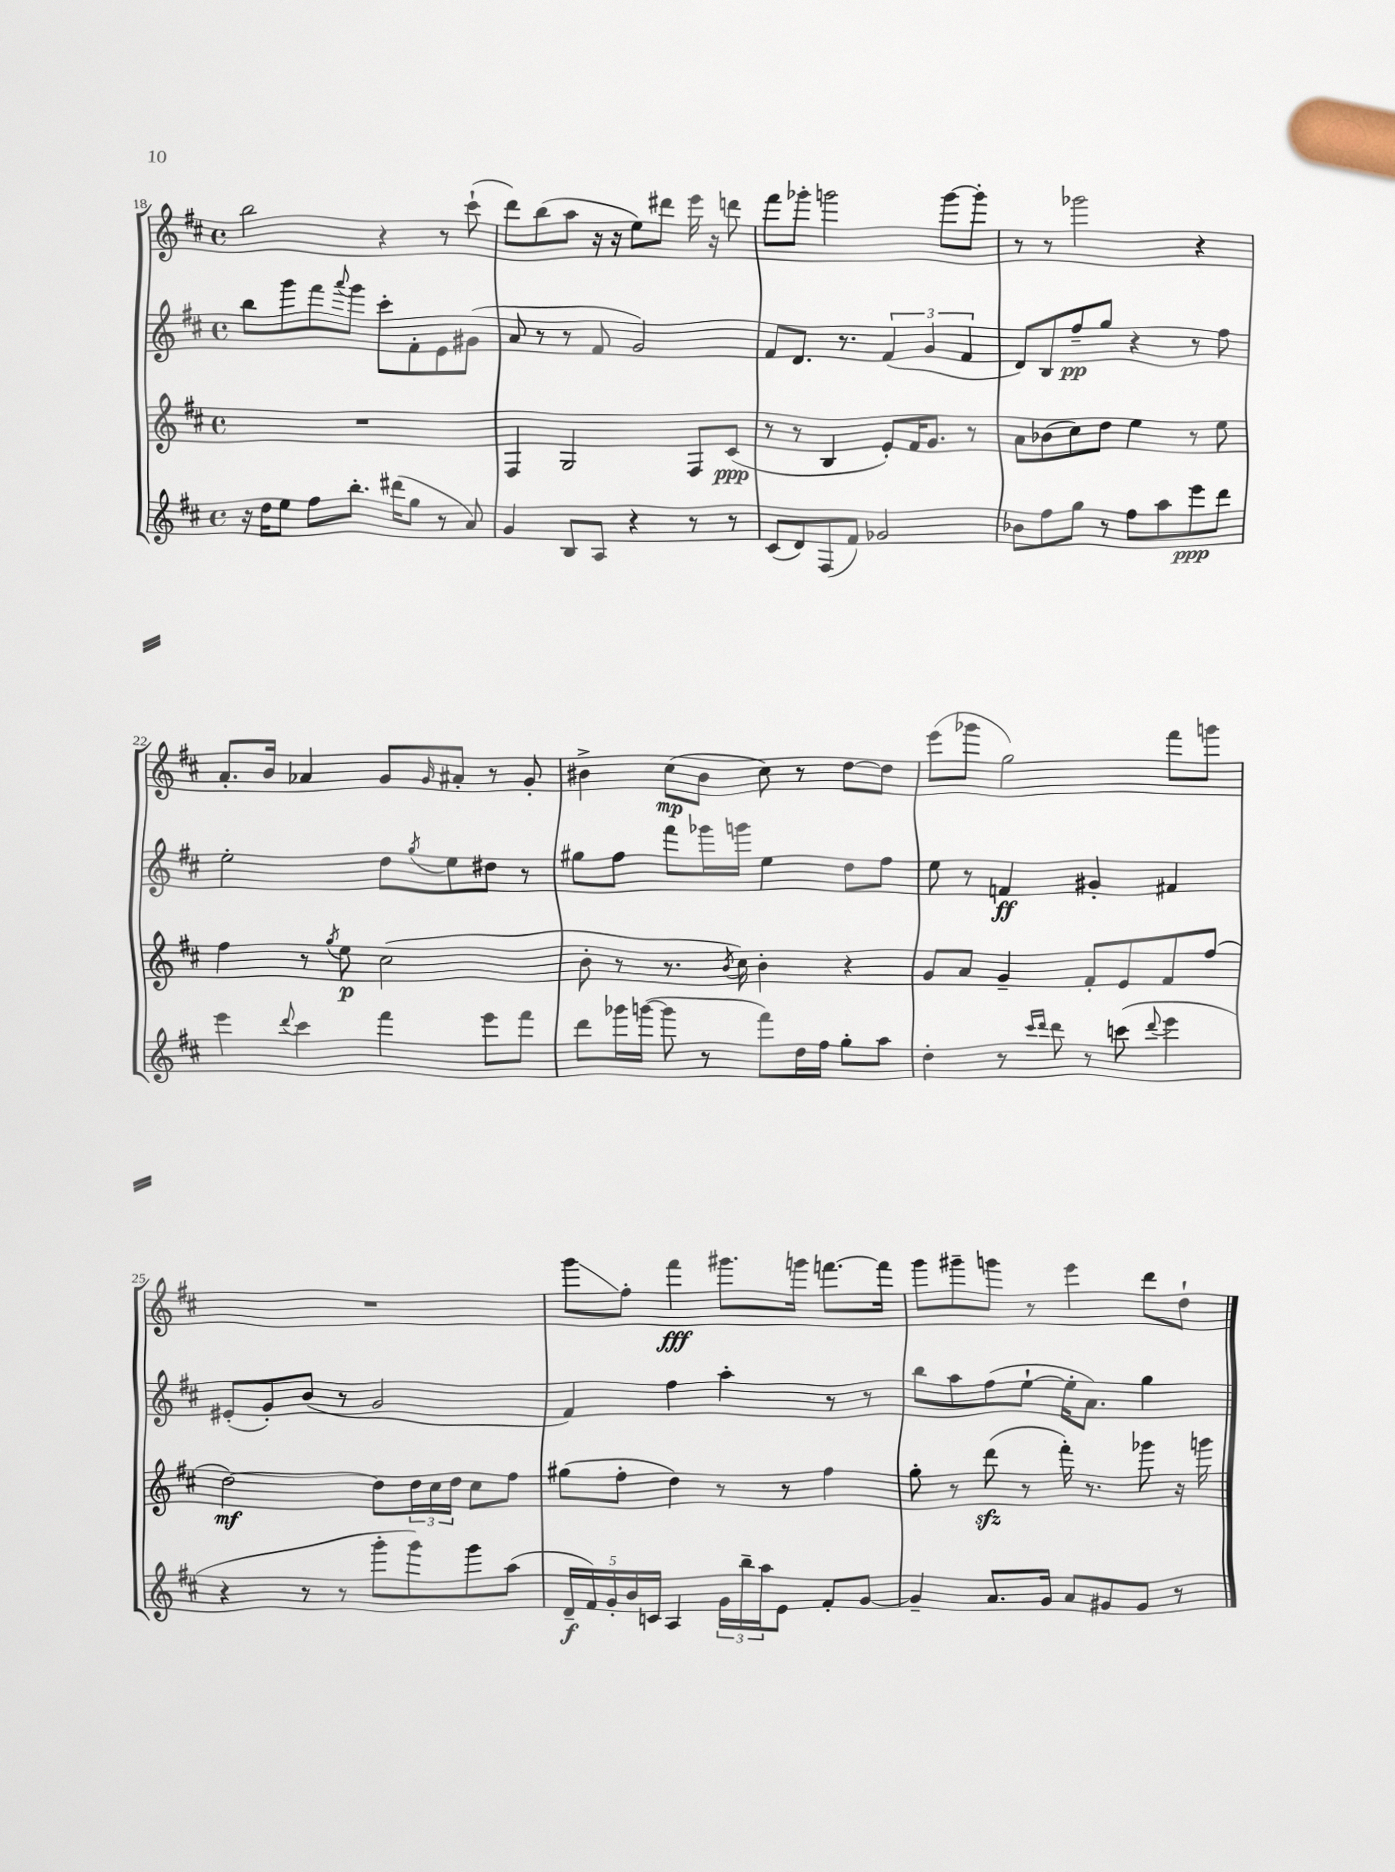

**kern	**kern	**kern	**kern
*staff4	*staff3	*staff2	*staff1
*clefG2	*clefG2	*clefG2	*clefG2
*k[f#c#]	*k[f#c#]	*k[f#c#]	*k[f#c#]
*M4/4	*M4/4	*M4/4	*M4/4
*met(c)	*met(c)	*met(c)	*met(c)
16r	1r	8bb	2bb
16dd	.	.	.
8ee	.	8ggg	.
8ff#	.	8fff#	.
.	.	8qqaaa	.
8.bb'	.	8ggg	.
.	.	8ccc#'	4r
(16ddd#	.	.	.
8gg	.	8f#'	.
8r	.	8e	8r
8a)	.	(8g#	(8ccc#`
=	=	=	=
4g	4F#	8a	8ddd)
.	.	8r	(8bb
8B	2G	8r	8aa
8A	.	8f#	16r
.	.	.	16r
4r	.	2g)	8ee)
.	.	.	8ddd#
8r	8F#	.	16eee
.	.	.	16r
8r	(8c#	.	8ddd
=	=	=	=
(8c#	8r	8f#	8fff#
8d)	8r	8.d	8ggg-'
(8F#	4B	.	2ggg
.	.	8.r	.
8f#)	.	.	.
2g-	8e')	(6f#	.
.	16f#	.	.
.	.	6g	.
.	8.g	.	.
.	.	.	[8ggg
.	.	6f#	.
.	8r	.	8ggg']
=	=	=	=
8b-	8a	8d)	8r
8ff#	(8b-	8B	8r
8gg	8cc#)	8ff#~	2ggg-
8r	8dd	8gg	.
8ff#	4ee	4r	.
8aa	.	.	.
8eee	8r	8r	4r
8ddd	8ee	8ff#	.
=	=	=	=
4eee	4ff#	2ee'	8.a'
.	.	.	16b
8qqddd	.	.	.
4ccc#	8r	.	4a-
.	8qgg	.	.
.	8ee	.	.
4fff#	(2cc#	8dd	8g
.	.	8qgg	16qqg
.	.	8ee	8a#'
8eee	.	8dd#	8r
8fff#	.	8r	8g'
=	=	=	=
8ddd	8b'	8gg#	4b#^
16ggg-	8r	8ff#	.
([16ggg	.	.	.
8ggg]	8.r	8fff#	(8cc#
8r	.	16ggg-	8b#
.	8qb	.	.
.	16cc#)	16ggg	.
8fff#)	4b'	4ee	8cc#)
16dd	.	.	8r
16ff#	.	.	.
8gg'	4r	8dd	[8dd
8aa	.	8ff#	8dd]
=	=	=	=
4dd'	8g	8ee	(8eee
.	8a	8r	8ggg-
8r	4g~	4f	2gg)
16qqccc#	.	.	.
16qqddd	.	.	.
8ddd	.	.	.
8r	8f#'	4g#'	.
(8ccc	8e	.	.
8qqddd	.	.	.
4eee	8f#	4f#	8fff#
.	(8ff#	.	8ggg
=	=	=	=
4r	[2dd)	(8e#'	1r
.	.	8g')	.
8r	.	(8b	.
8r	.	8r	.
8ggg'	8dd]	2g	.
8ggg)	24dd	.	.
.	24cc#	.	.
.	24dd	.	.
8ggg	8cc#	.	.
(8aa	8ff#	.	.
=	=	=	=
20d~	(8gg#	4f#)	8ggg
20f#)	.	.	.
20g'	.	.	.
.	8ff#'	.	8ff#'
20b	.	.	.
20c	.	.	.
4A	4dd)	4ff#	4fff#
24g	8r	4aa'	8.ggg#
24bb~	.	.	.
24aa	.	.	.
8e	8r	.	.
.	.	.	16ggg
8f#'	4ff#	8r	[8.fff
[8g	.	8r	.
.	.	.	16fff]
=	=	=	=
4g~]	8gg'	8bb	8ggg
.	8r	8aa	8ggg#~
8.a	(8ddd	(8ff#	8ggg
.	8r	[8ee`	8r
16g	.	.	.
8a	16fff#')	16ee']	4eee
.	8.r	8.a)	.
8g#	.	.	.
8g#	8ggg-	4gg	8ddd
8r	16r	.	8dd`
.	16ggg	.	.
==	==	==	==
*-	*-	*-	*-
